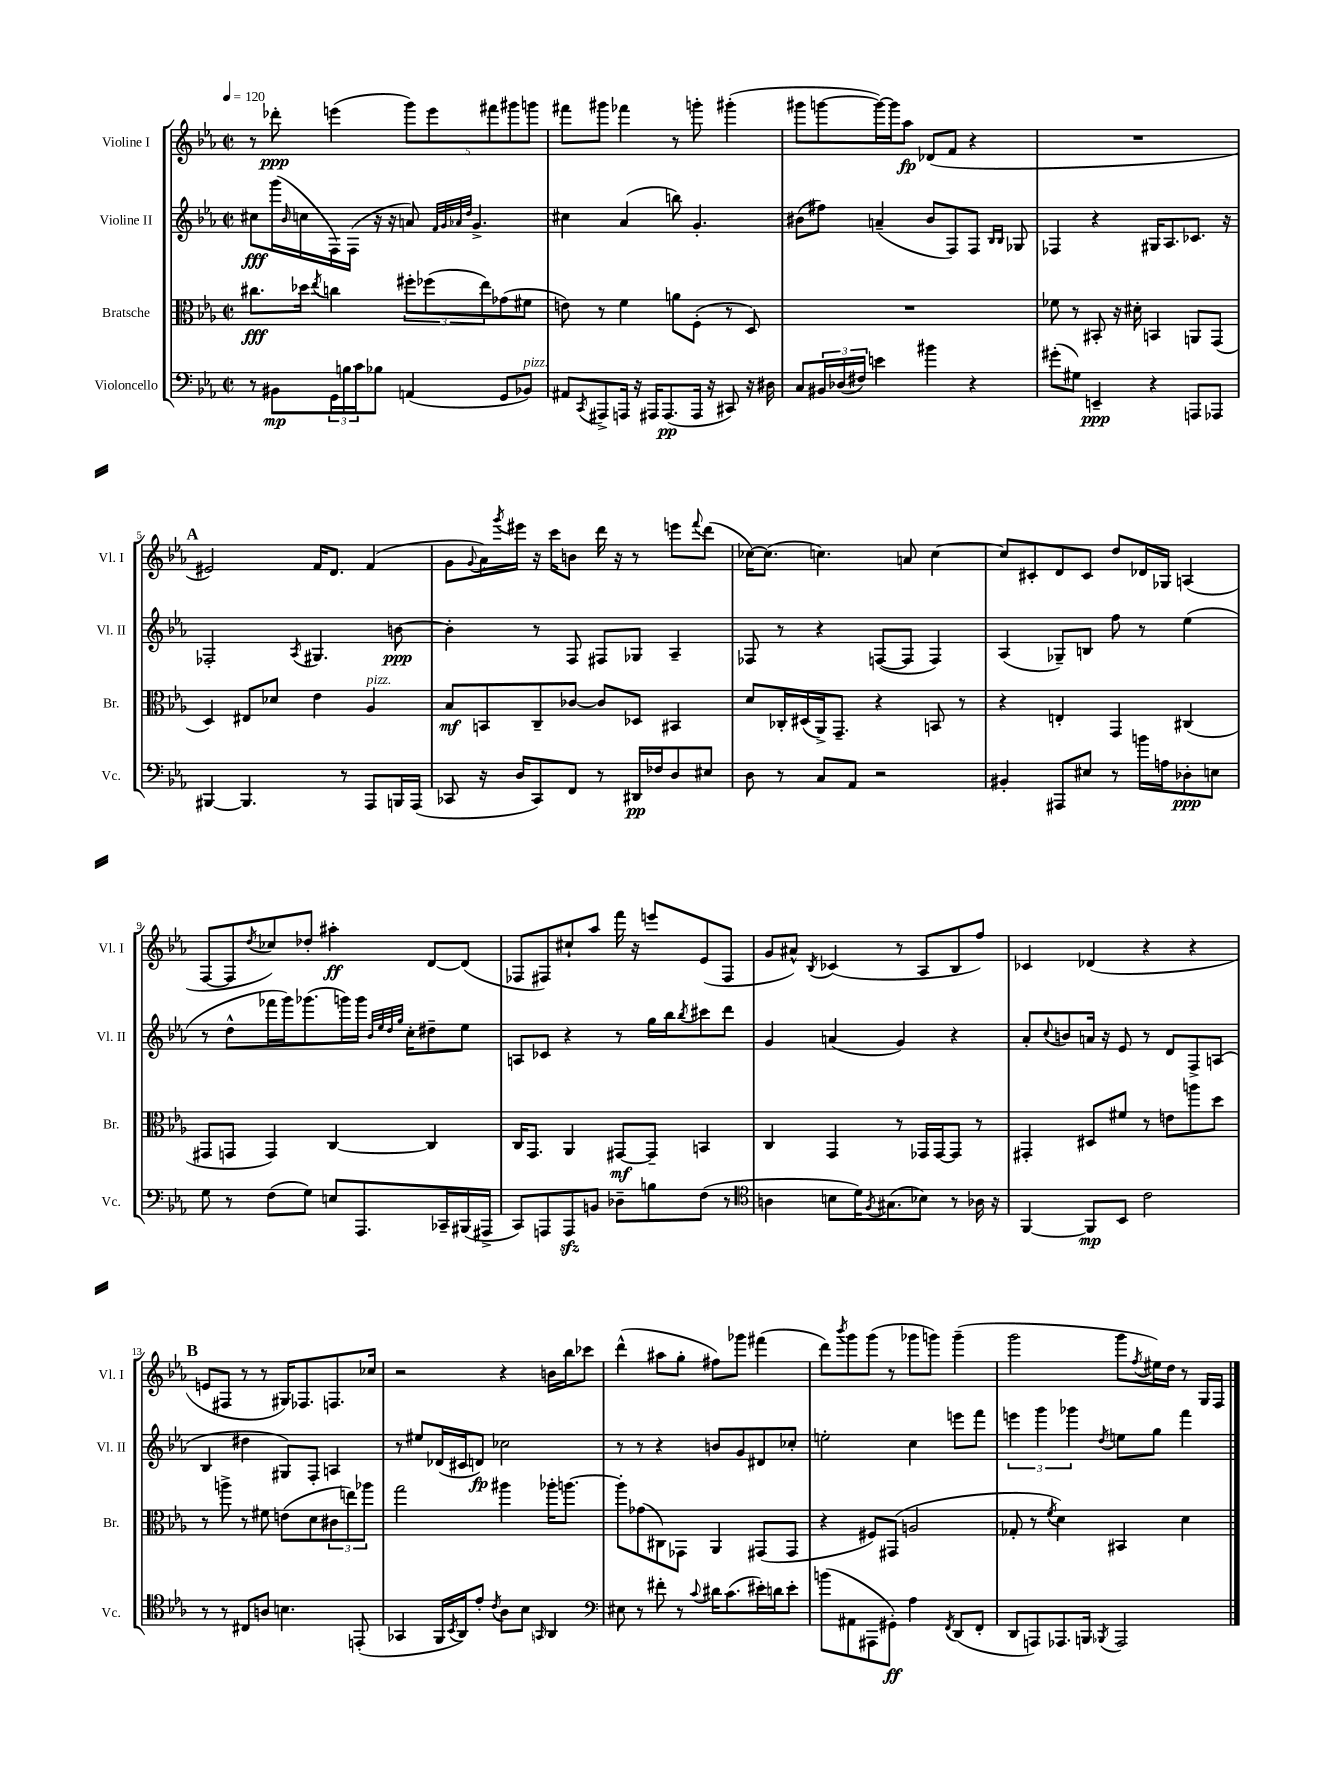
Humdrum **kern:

**kern	**kern	**kern	**kern
*staff4	*staff3	*staff2	*staff1
*clefF4	*clefC3	*clefG2	*clefG2
*k[b-e-a-]	*k[b-e-a-]	*k[b-e-a-]	*k[b-e-a-]
*M2/2	*M2/2	*M2/2	*M2/2
*met(c|)	*met(c|)	*met(c|)	*met(c|)
*MM120	*MM120	*MM120	*MM120
8r	8.cc#	8cc#	8r
8BB#	.	(16ggg	8ddd-'
.	.	16qqb-	.
.	16dd-	16cc	.
.	8qee-	.	.
24GG	4cc	16F)	(4eee
24B	.	.	.
.	.	(16F	.
24c	.	.	.
8B-	.	16r	.
.	.	16r	.
(4AA	12ff#'	8a)	10ggg)
.	(12ff-	.	.
.	.	.	10eee
.	.	32qqf	.
.	.	32qqg	.
.	.	32qqa-	.
.	.	32qqdd	.
.	.	4.g^	.
.	12ee-)	.	.
.	.	.	10fff#
8GG	(8g-	.	.
.	.	.	10ggg#
8BB-)	8f#	.	.
.	.	.	10ggg
=	=	=	=
8AA#	8e)	4cc#	8fff#
8qCC	.	.	.
8AAA#^	8r	.	8ggg#
16AAA	4f	(4a-	4fff-
16r	.	.	.
16AAA#	.	.	.
(8.AAA#	.	.	.
.	8a	8bb)	8r
16AAA#	(8F'	4.g'	8ggg'
16r	.	.	.
8CC#)	8r	.	(4ggg#'
16r	8D)	.	.
16D#	.	.	.
=	=	=	=
8C	1r	(8b#	8ggg#
24BB#	.	8ff#)	[8ggg
(24D-	.	.	.
24F#)	.	.	.
4e	.	(4a~	16ggg_)
.	.	.	16ggg]
.	.	.	8aa-
4b#	.	8b#	(8d-
.	.	8F)	8f
4r	.	8F	4r
.	.	16qqB-	.
.	.	16qqB-	.
.	.	8G-	.
=	=	=	=
(8g#'	8f-	4F-	1r
8G#)	8r	.	.
4EE~	8BB#'	4r	.
.	16r	.	.
.	16d#'	.	.
4r	4BB	16G#	.
.	.	8.A-	.
8AAA	8AA	8.c-	.
8AAA-	(8GG	.	.
.	.	16r	.
=	=	=	=
[4BBB#	4D)	2F-'	2e#)
4.BBB#]	8E#	.	.
.	8d-	.	.
.	.	8qA-	.
.	4e-	4.G#	16f
.	.	.	8.d
8r	.	.	.
8AAA-	4A-	.	(4f
16BBB	.	[8b	.
(16AAA-	.	.	.
=	=	=	=
8CC-	8B-	4b']	8g
.	.	.	8qqg
16r	8BB	.	16a-)
.	.	.	8qggg
16D	.	.	16eee#
8CC-)	8C~	8r	16r
.	.	.	16ccc
8FF	[8c-	8F	8b
8r	8c-]	8F#	16ddd
.	.	.	16r
16DD#	8D-	8G-	8r
16F-	.	.	.
8D	4BB#	4A-~	8eee
.	.	.	8qqfff
8E#	.	.	(8ddd
=	=	=	=
8D	8d	8F-	[16cc-)
.	.	.	(8.cc-]
8r	16C-'	8r	.
.	(16D#	.	.
8C	16AA-^)	4r	4.cc)
.	8.GG~	.	.
8AA-	.	.	.
2r	4r	([8F	.
.	.	8F]	8a
.	8BB	4F)	[4cc
.	8r	.	.
=	=	=	=
4BB#'	4r	(4A-	8cc]
.	.	.	8c#'
8AAA#	4E'	8G-~)	8d
8E#	.	8B	8c#
8r	4GG	8ff	8dd
16b	.	8r	16d-
16A	.	.	16G-
8D-'	(4C#	(4ee-	(4A
8E	.	.	.
=	=	=	=
8G	8GG#	8r	[8F
8r	8GG	8dd^^	8F]
.	.	.	8qdd
(8F	4GG)	16fff-	8cc-)
.	.	16ggg)	.
8G)	.	(8.ggg-	8dd-'
8E	[4C	.	4aa#'
.	.	16ggg)	.
8.AAA-	.	16ggg	.
.	.	32qqb-	.
.	.	32qqee-	.
.	.	32qqdd	.
.	.	32qqgg	.
.	.	16cc'	.
.	4C]	8dd#~	[8d
16CC-~	.	.	.
(16BBB#	.	8ee-	(8d]
16AAA#^	.	.	.
=	=	=	=
8CC)	16C	8A	8F-
.	8.GG	.	.
8AAA	.	8c-	8F#)
8AAA	4AA-	4r	8cc#`
8BB	.	.	8aa-
8D-~	[8GG#	8r	16fff
.	.	.	16r
8B	8GG#~]	16gg	8eee
.	.	16bb-	.
.	.	8qbb-	.
(8F	4BB	8ccc#	(8e-
8r	.	8ddd	8F#
=	=	=	=
*clefC4	*	*	*
4A	4C	4g	8g
.	.	.	8a#^^)
.	.	.	8qB-
8B	4GG	(4a	(4c-
16d)	.	.	.
8qF	.	.	.
(8.G#	.	.	.
.	8r	4g)	8r
8B-)	16GG-	.	8A-
.	[16GG-	.	.
8r	8GG-]	4r	8B-
16A-	8r	.	8ff)
16r	.	.	.
=	=	=	=
[4FF	4GG#'	8a-'	4c-
.	.	8qqcc	.
.	.	8b	.
8FF]	8D#	16a	(4d-
.	.	16r	.
8BB-	8f#	8e-	.
2c	8r	8r	4r
.	8e	8d	.
.	8aa	8F^	4r
.	8dd	(8A	.
=	=	=	=
8r	8r	4B-	8e
8r	8aa^	.	8F#
8C#	8r	4dd#	8r
8A	8f#	.	8r
4.B	(8e	8G#)	16G#)
.	.	.	8.F-
.	8d	8F'	.
.	12c#	4A	8.F
.	12ee)	.	.
(8EE'	.	.	.
.	12aa-	.	.
.	.	.	16cc-
=	=	=	=
4GG-	2gg	8r	2r
.	.	8ee#	.
16FF	.	(16d-	.
8qBB-	.	.	.
16AA-)	.	16c#	.
8e-'	.	8d)	.
8qc	.	.	.
8A-	4aa#	2cc-	4r
8B-	.	.	.
16qqGG	.	.	.
4AA-	16aa-'	.	16b
.	[8.aa	.	16bb-
.	.	.	8ccc-
=	=	=	=
*clefF4	*	*	*
8E#	8aa']	8r	(4ddd^^
8r	(8g-	8r	.
8f#'	8C#)	4r	8aa#
8r	8GG-	.	8gg'
8qqc	.	.	.
16d#	4AA-	8b	8ff#)
(8.c	.	.	.
.	.	8g	8ggg-
16e#')	(8GG#	8d#	(4fff#
16d	.	.	.
8e#'	8GG#	8cc-'	.
=	=	=	=
(8b	4r	2ee'	8ddd)
.	.	.	8qbbb-
8AA#	.	.	8ggg
8AAA#	8F#)	.	(8ggg
8GG#')	(8GG#	.	8r
4A-	2A	4cc	8ggg-
.	.	.	8ggg)
8qFF	.	.	.
(8DD	.	8eee	(4ggg~
8FF'	.	8fff	.
=	=	=	=
8DD	8G-'	6eee	2ggg
8AAA)	8r	.	.
.	.	6ggg	.
.	8qf	.	.
8.AAA-	4d)	.	.
.	.	6ggg-	.
16BBB	.	.	.
8qBBB-	.	8qdd	.
2AAA-	4BB#	8ee	8ggg
.	.	.	8qff
.	.	8gg	16ee#)
.	.	.	16dd
.	4d	4fff	8r
.	.	.	16G
.	.	.	16F
==	==	==	==
*-	*-	*-	*-
